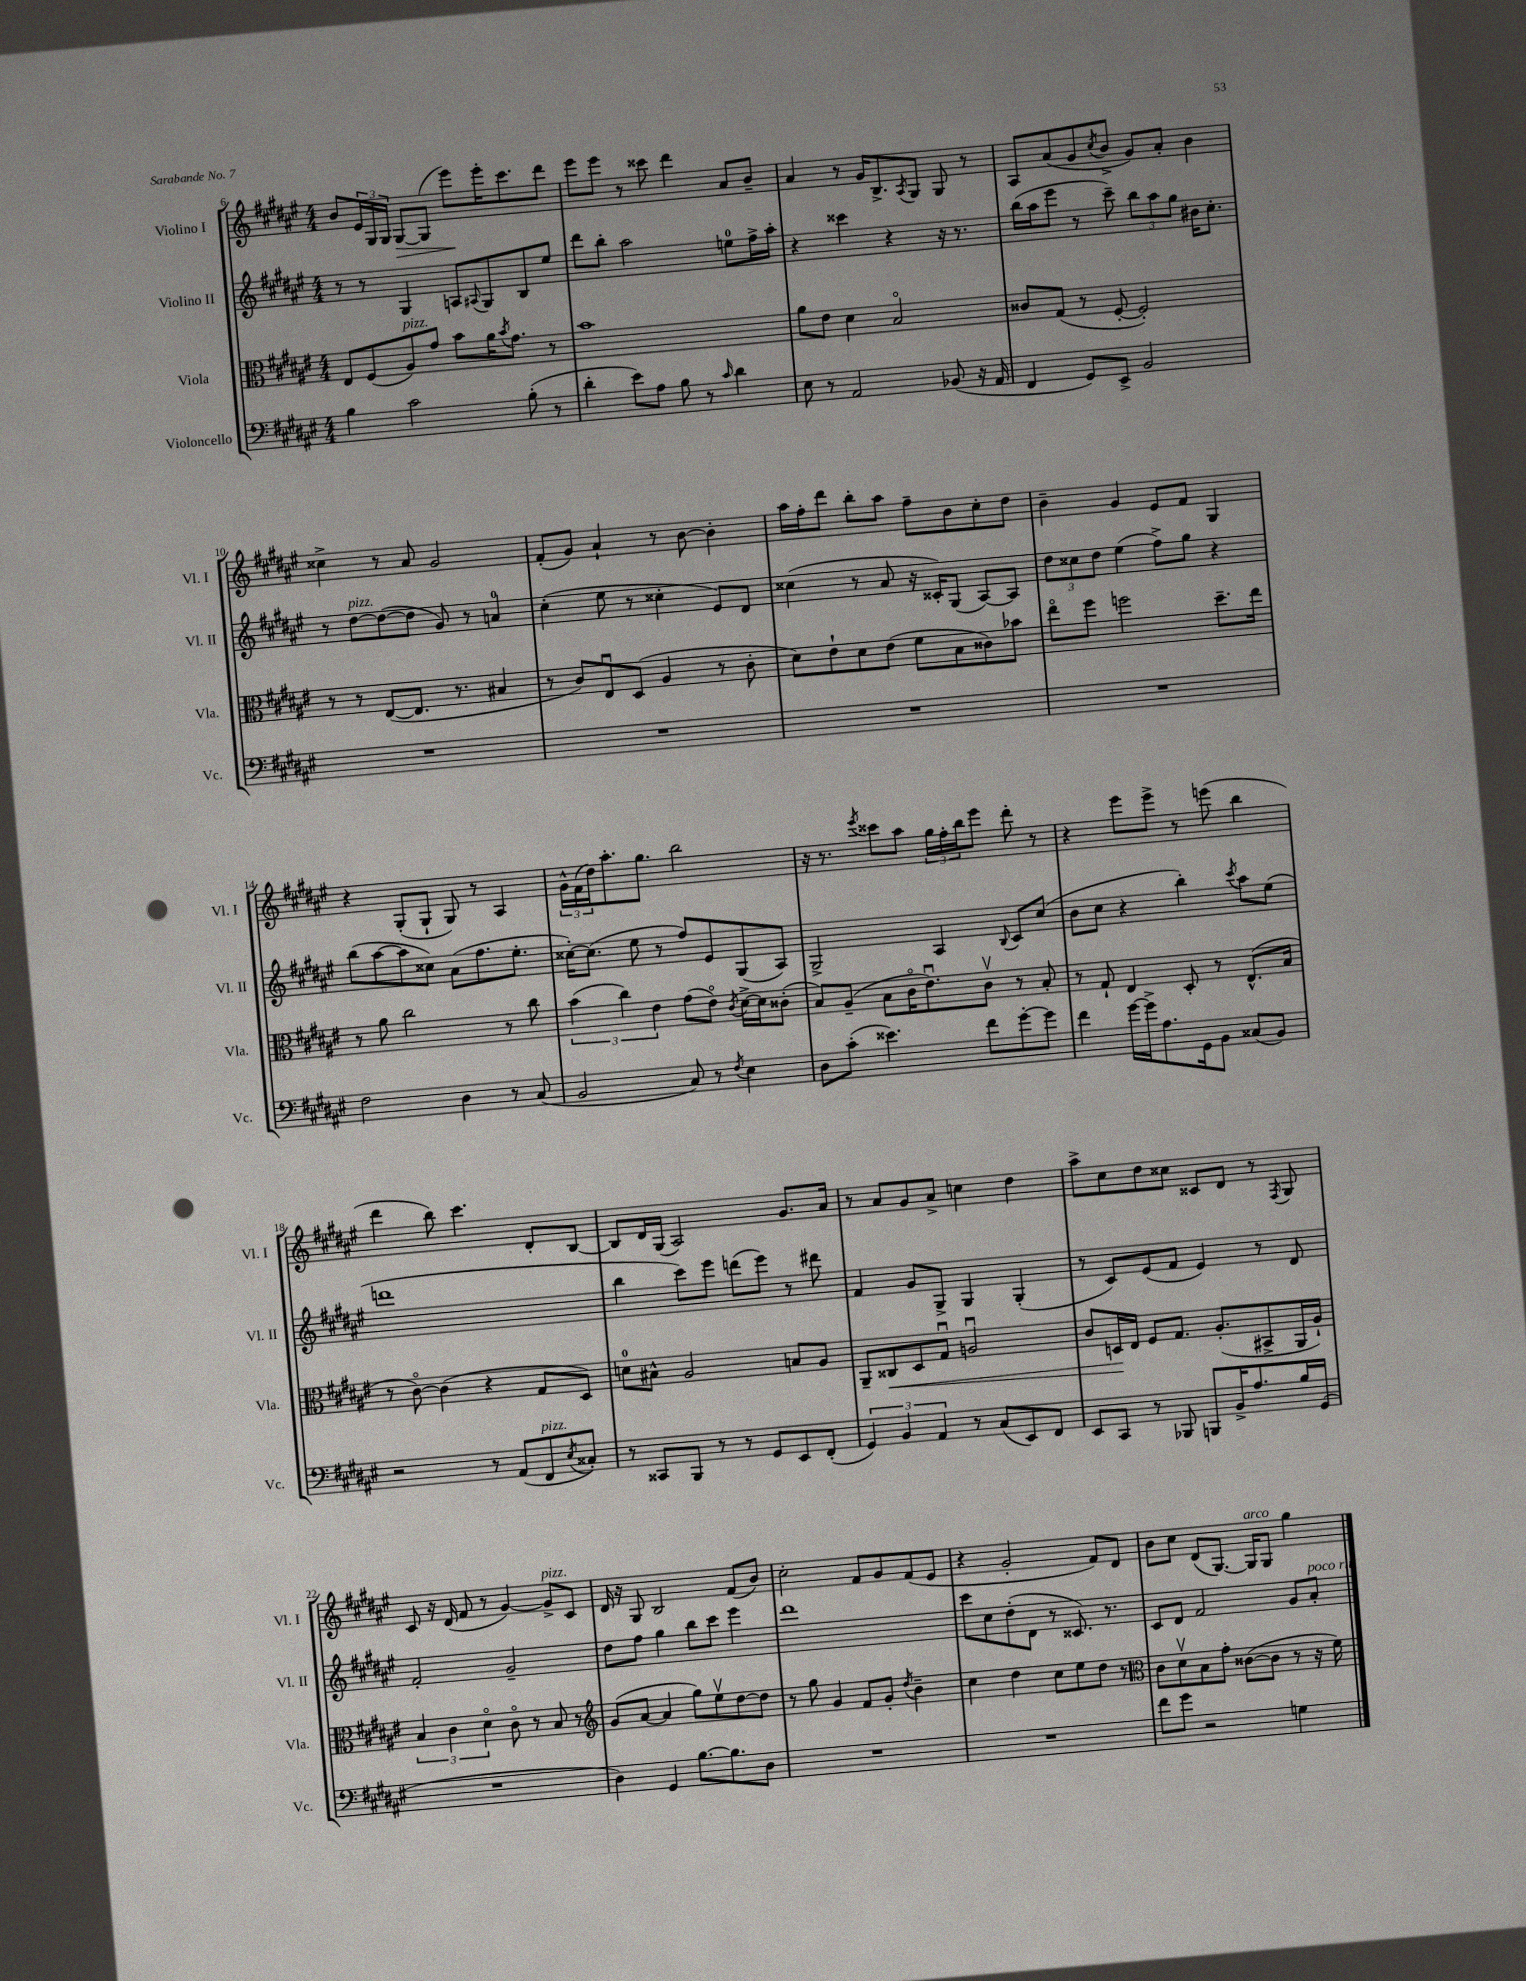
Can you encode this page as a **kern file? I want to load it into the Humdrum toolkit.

**kern	**kern	**dynam	**kern	**kern	**dynam
*part4	*part3	*part3	*part2	*part1	*part1
*staff4	*staff3	*staff3	*staff2	*staff1	*staff1
*I"Violoncello	*I"Viola	*	*I"Violino II	*I"Violino I	*
*I'Vc.	*I'Vla.	*	*I'Vl. II	*I'Vl. I	*
*clefF4	*clefC3	*	*clefG2	*clefG2	*
*k[f#c#g#d#a#e#]	*k[f#c#g#d#a#e#]	*	*k[f#c#g#d#a#e#]	*k[f#c#g#d#a#e#]	*
*M4/4	*M4/4	*	*M4/4	*M4/4	*
=6	=6	=6	=6	=6	=6
4B\	8E#/L	.	8r	8b/L	.
.	(8F#/	.	8r	24e#/L	.
.	.	.	.	24G#/	.
.	.	.	.	24G#/JJ	.
!	!LO:TX:a:i:t=pizz.	!	!	!	!
!	!	!	!	!	!LO:HP:b
2c#\	8A#/)	.	4G#/	[8G#/L	>
.	8g#/J	.	.	(8G#/J]	.
.	8b\L	.	8An/L	8eee#\L)	.
.	.	.	8qqA#X/	.	.
.	16a#\K	.	8G#/	16eee#'\K	]
.	8qb/	.	.	.	.
.	8.g#\J	.	.	8.ccc#\	.
(8B'\	.	.	8B/	.	.
8r	8r	.	8ee#/J	8ddd#\J	.
=7	=7	=7	=7	=7	=7
4d#'\	1b	.	8ddd#\L	8eee#\L	.
.	.	.	8bb'\J	8eee#\J	.
8e#\L)	.	.	2aa#\	8r	.
8A#\J	.	.	.	8ccc##X\	.
8B\	.	.	.	4ddd#\	.
8r	.	.	.	.	.
16qqc#/	.	.	.	.	.
4d#\	.	.	8een\L	8a#/L	.
.	.	.	16ff#^\L	8b~/J	.
.	.	.	16aa#'\JJ	.	.
=8	=8	=8	=8	=8	=8
8E#\	8a#\L	.	4r	4a#/	.
8r	8e#\J	.	.	.	.
2AA#/	4d#\	.	4ccc##X\	8r	.
.	.	.	.	16g#/KL	.
.	.	.	.	8.B^/	.
.	2B/	.	4r	.	.
.	.	.	.	8qA#/	.
.	.	.	.	8G#/J	.
(8BB-X/	.	.	16r	8G#/	.
.	.	.	8.r	.	.
16r	.	.	.	8r	.
16AA#/	.	.	.	.	.
=9	=9	=9	=9	=9	=9
4FF#/	8c##X/L	.	(16bb\LL	8A#/L	.
.	.	.	16aa#\J	.	.
.	(8G#/J	.	8eee#\J	(8a#/	.
8GG#/L)	8r	.	8r	8g#/	.
.	.	.	.	8qcc#/	.
8EE#^/J	[8F#'/	.	8ccc#~\)	8b^/J	.
2BB/	2F#'/])	.	12bb\L	8g#/L)	.
.	.	.	12aa#\	.	.
.	.	.	.	8a#'/J	.
.	.	.	12gg#\J	.	.
.	.	.	16b#X\KL	4b\	.
.	.	.	8.cc#'\J	.	.
!!LO:LB:g=z
=10	=10	=10	=10	=10	=10
1r	8r	.	8r	4cc##X^\	.
!	!	!	!LO:TX:a:i:t=pizz.	!	!
.	8r	.	[8dd#\L	.	.
.	([8E#/L	.	(8dd#\_	8r	.
.	8.E#/J]	.	8dd#\J]	8a#/	.
.	.	.	8g#/)	2g#/	.
.	8.r	.	.	.	.
.	.	.	8r	.	.
.	4B#X/	.	4an/	.	.
=11	=11	=11	=11	=11	=11
1r	8r	.	(4cc#'\	(8f#'/L	.
.	8c#/L)	.	.	8g#/J)	.
.	8E#u/	.	8ee#\	4a#`/	.
.	(8D#/J	.	8r	.	.
.	4A#/	.	4cc##X'\	8r	.
.	.	.	.	[8b\	.
.	8r	.	8e#/L)	4b'\]	.
.	8c#'\	.	8d#/J	.	.
=12	=12	=12	=12	=12	=12
1r	8d#\L)	.	(4cc##X\	16aa#\LL	.
.	.	.	.	16ff#'\J	.
.	8e#`\	.	.	8ddd#\J	.
.	8d#\	.	8r	8bb'\L	.
.	(8e#\J	.	8a#/	8aa#\J	.
.	8f#\L	.	16r	8ff#~\L	.
.	.	.	16c##X'/KL)	.	.
.	8B\	.	(8G#/J	8b\	.
.	8c##X\)	.	[8A#/L)	8cc#'\	.
.	8b-X\J	.	8A#/J]	8dd#\J	.
=13	=13	=13	=13	=13	=13
1r	8ee#\L	.	12dd#\L	4b~\	.
.	.	.	12cc##X\	.	.
.	8ff#\J	.	.	.	.
.	.	.	12dd#\J	.	.
.	2ffn\	.	(4ee#\	4g#/	.
.	.	.	8ff#^\L)	8e#/L	.
.	.	.	8gg#\J	8f#/J	.
.	8.dd#~\L	.	4r	4G#/	.
.	16ee#\Jk	.	.	.	.
!!LO:LB:g=z
=14	=14	=14	=14	=14	=14
2F#\	8r	.	(8bb\L	4r	.
.	8a#\	.	[8aa#\	.	.
.	2cc#\	.	8aa#\]	(8G#'/L	.
.	.	.	8cc##X\J)	8G#`/J	.
4D#\	.	.	(8a#\L	8G#/)	.
.	.	.	8.ff#\	8r	.
8r	8r	.	.	4A#/	.
.	.	.	8.ee#'\J	.	.
(8C#/	8cc#\	.	.	.	.
=15	=15	=15	=15	=15	=15
2BB/	(6b\	.	[16cc##X'\KL)	24g#^^\LL	.
.	.	.	.	(24f#\	.
.	.	.	(8.cc##\J]	.	.
.	.	.	.	24dd#\J)	.
.	.	.	.	8.aa#'\	.
.	6cc#\)	.	.	.	.
.	.	.	8ee#\	.	.
.	.	.	.	8.gg#\J	.
.	6e#\	.	.	.	.
.	.	.	8r	.	.
8C#/)	(8g#\L	.	8ff#/L)	2bb\	.
8r	8e#\J)	.	8e#/	.	.
8qF#/	8qc#/	.	.	.	.
4E#\	[16d#^\LL	.	(8G#/	.	.
.	16d#\J]	.	.	.	.
.	(8c##X'\J	.	8A#/J)	.	.
=16	=16	=16	=16	=16	=16
8D#\L	8B/L)	.	2G#^/	16r	.
.	.	.	.	8.r	.
(8c#'\J	(8A#~/J	.	.	.	.
.	.	.	.	8qeee#/	.
4.e##X\)	8B\L	.	.	8ccc##X\L	.
.	16c#\K	.	.	8aa#\J	.
.	8.e#u\)	.	.	.	.
.	.	.	4A#/	24gg#\LL	.
.	.	.	.	24ff#'\	.
.	.	.	.	24bb\J	.
8f#\L	8c#v\J	.	.	8eee#\J	.
.	.	.	8qqB/	.	.
[8g#'\	8r	.	8c#/L	8ddd#'\	.
8g#\J]	8B'/	.	(8cc#/J	8r	.
=17	=17	=17	=17	=17	=17
4f#\	8r	.	8b\L	4r	.
.	8G#`/	.	8cc#\J	.	.
[16g#\LL	4E#/	.	4r	8eee#\L	.
16g#^\J]	.	.	.	.	.
8.A#\	.	.	.	8eee#^\J	.
.	8D#'/	.	4bb'\)	8r	.
16GG#\k	.	.	.	.	.
8BB\J	8r	.	.	(8eeen\	.
.	.	.	8qccc#/	.	.
(8C##X/L	(8.E#^^/L	.	8aa#\L	4bb\	.
8BB/J)	.	.	(8ee#\J	.	.
.	16B/Jk	.	.	.	.
!!LO:LB:g=z
=18	=18	=18	=18	=18	=18
2r	8r	.	1dddn	4ddd#\	.
.	[8c#\)	.	.	.	.
.	(4c#\]	.	.	8bb\)	.
.	.	.	.	4.ccc#\	.
8r	4r	.	.	.	.
(8AA#/L	.	.	.	.	.
!LO:TX:a:i:t=pizz.	!	!	!	!	!
8FF#/	8G#/L	.	.	8d#'/L	.
8qE#/	.	.	.	.	.
8C##X'/J)	8D#/J)	.	.	[8B/J	.
=19	=19	=19	=19	=19	=19
8r	8dn\L	.	4bb\	8B/L]	.
8CC##X/L	8B#X^^\J	.	.	16d#/L	.
.	.	.	.	(16G#/JJ	.
8BBB/J	2A#/	.	8ccc#\L)	2A#/)	.
8r	.	.	8eee#\J	.	.
8r	.	.	(8dddn\L	.	.
8GG#/L	.	.	8eee#\J)	.	.
8EE#/	8Bn/L	.	8r	8.g#/L	.
(8FF#'/J	8A#/J	.	8ddd#X\	.	.
.	.	.	.	16a#/Jk	.
=20	=20	=20	=20	=20	=20
6GG#/)	8AA#~/L	.	4f#/	8r	.
!	!	!LO:HP:b	!	!	!
.	8C##X/	<	.	8a#/L	.
6BB/	.	.	.	.	.
.	8D#/	.	8g#/L	8g#/	.
6AA#/	.	.	.	.	.
.	8G#u/J	.	8G#^/J	8a#^/J	.
8r	2Anu/	.	4G#/	4ccn\	.
(8C#/L	.	.	.	.	.
8EE#/)	.	.	(4G#'/	4dd#\	.
8FF#/J	.	.	.	.	.
=21	=21	=21	=21	=21	=21
8EE#/L	8c#/L	.	8r	8aa#^\L	.
8CC#/J	16Dn/L	.	8c#/L)	8cc#\	.
.	16E#/JJ	[	.	.	.
8r	8F#/L	.	(8e#/	8dd#\	.
8BBB-X/	8.G#/J	.	8f#/J	8cc##X\J	.
8BBBn/L	.	.	4e#/)	8c##X/L	.
.	(8.A#'/L	.	.	.	.
16BB^/K	.	.	.	8d#/J	.
8.A#/	.	.	.	.	.
.	8BB#X^/	.	8r	8r	.
.	.	.	.	8qF#/	.
16B/L	16AA#/L	.	8d#/	8G#/	.
(16GG#/JJ	16A#`/JJ)	.	.	.	.
!!LO:LB:g=z
=22	=22	=22	=22	=22	=22
1r	6B/	.	2f#'/	8c#/	.
.	.	.	.	16r	.
.	6c#\	.	.	.	.
.	.	.	.	(16d#/	.
.	.	.	.	8f#/	.
.	6d#\	.	.	.	.
.	.	.	.	8r	.
.	8c#\	.	2g#~/	[4g#/)	.
.	8r	.	.	.	.
!	!	!	!	!LO:TX:a:i:t=pizz.	!
.	8B/	.	.	8g#^/L]	.
.	8r	.	.	8c#/J	.
=23	=23	=23	=23	=23	=23
*	*clefG2	*	*	*	*
4D#\)	(8g#/L	.	8dd#\L	16d#/	.
.	.	.	.	16r	.
.	[8a#/J	.	8ff#\J	8G#/	.
4GG#/	4a#/]	.	4gg#\	2B/	.
[8.B\L	8gg#\L)	.	8bb\L	.	.
.	8ee#v\	.	8ccc#\J	.	.
8.B\]	.	.	.	.	.
.	[8dd#\	.	4eee#\	(8f#/L	.
8D#\J	8dd#\J]	.	.	8b/J)	.
=24	=24	=24	=24	=24	=24
1r	8r	.	1ddd#	2cc#'\	.
.	8gg#\	.	.	.	.
.	4g#/	.	.	.	.
.	8f#/L	.	.	8f#/L	.
.	8g#'/J	.	.	8g#/	.
.	8qdd#/	.	.	.	.
.	4b~\	.	.	(8f#/	.
.	.	.	.	8e#/J	.
=25	=25	=25	=25	=25	=25
1r	4cc#\	.	8ccc#\L	4r	.
.	.	.	8cc#\	.	.
.	4dd#\	.	(8dd#'\	2g#'/	.
.	.	.	8d#\J	.	.
.	8cc#\L	.	8r	.	.
.	8ee#\	.	8.c##X/)	.	.
.	8dd#\J	.	.	8f#/L)	.
.	.	.	8.r	.	.
.	8r	.	.	8d#/J	.
=26	=26	=26	=26	=26	=26
*	*clefC3	*	*	*	*
8f#\L	8c#\L	.	8c#/L	8b\L	.
8g#\J	8d#v\	.	8d#/J	8cc#\J	.
2r	8B\	.	2f#/	(8d#/L	.
.	8g#'\J	.	.	[8.G#/J)	.
.	([8c##X\L	.	.	.	.
!	!	!	!	!LO:TX:a:i:t=arco	!
.	.	.	.	16G#/KL]	.
.	8c##\J]	.	.	8G#/J	.
4Gn\	8r	.	8g#/L	4gg#\	.
!	!	!	!LO:TX:a:i:t=poco rit.	!	!
.	16r	.	8a#'/J	.	.
.	16f#\)	.	.	.	.
==	==	==	==	==	==
*-	*-	*-	*-	*-	*-
